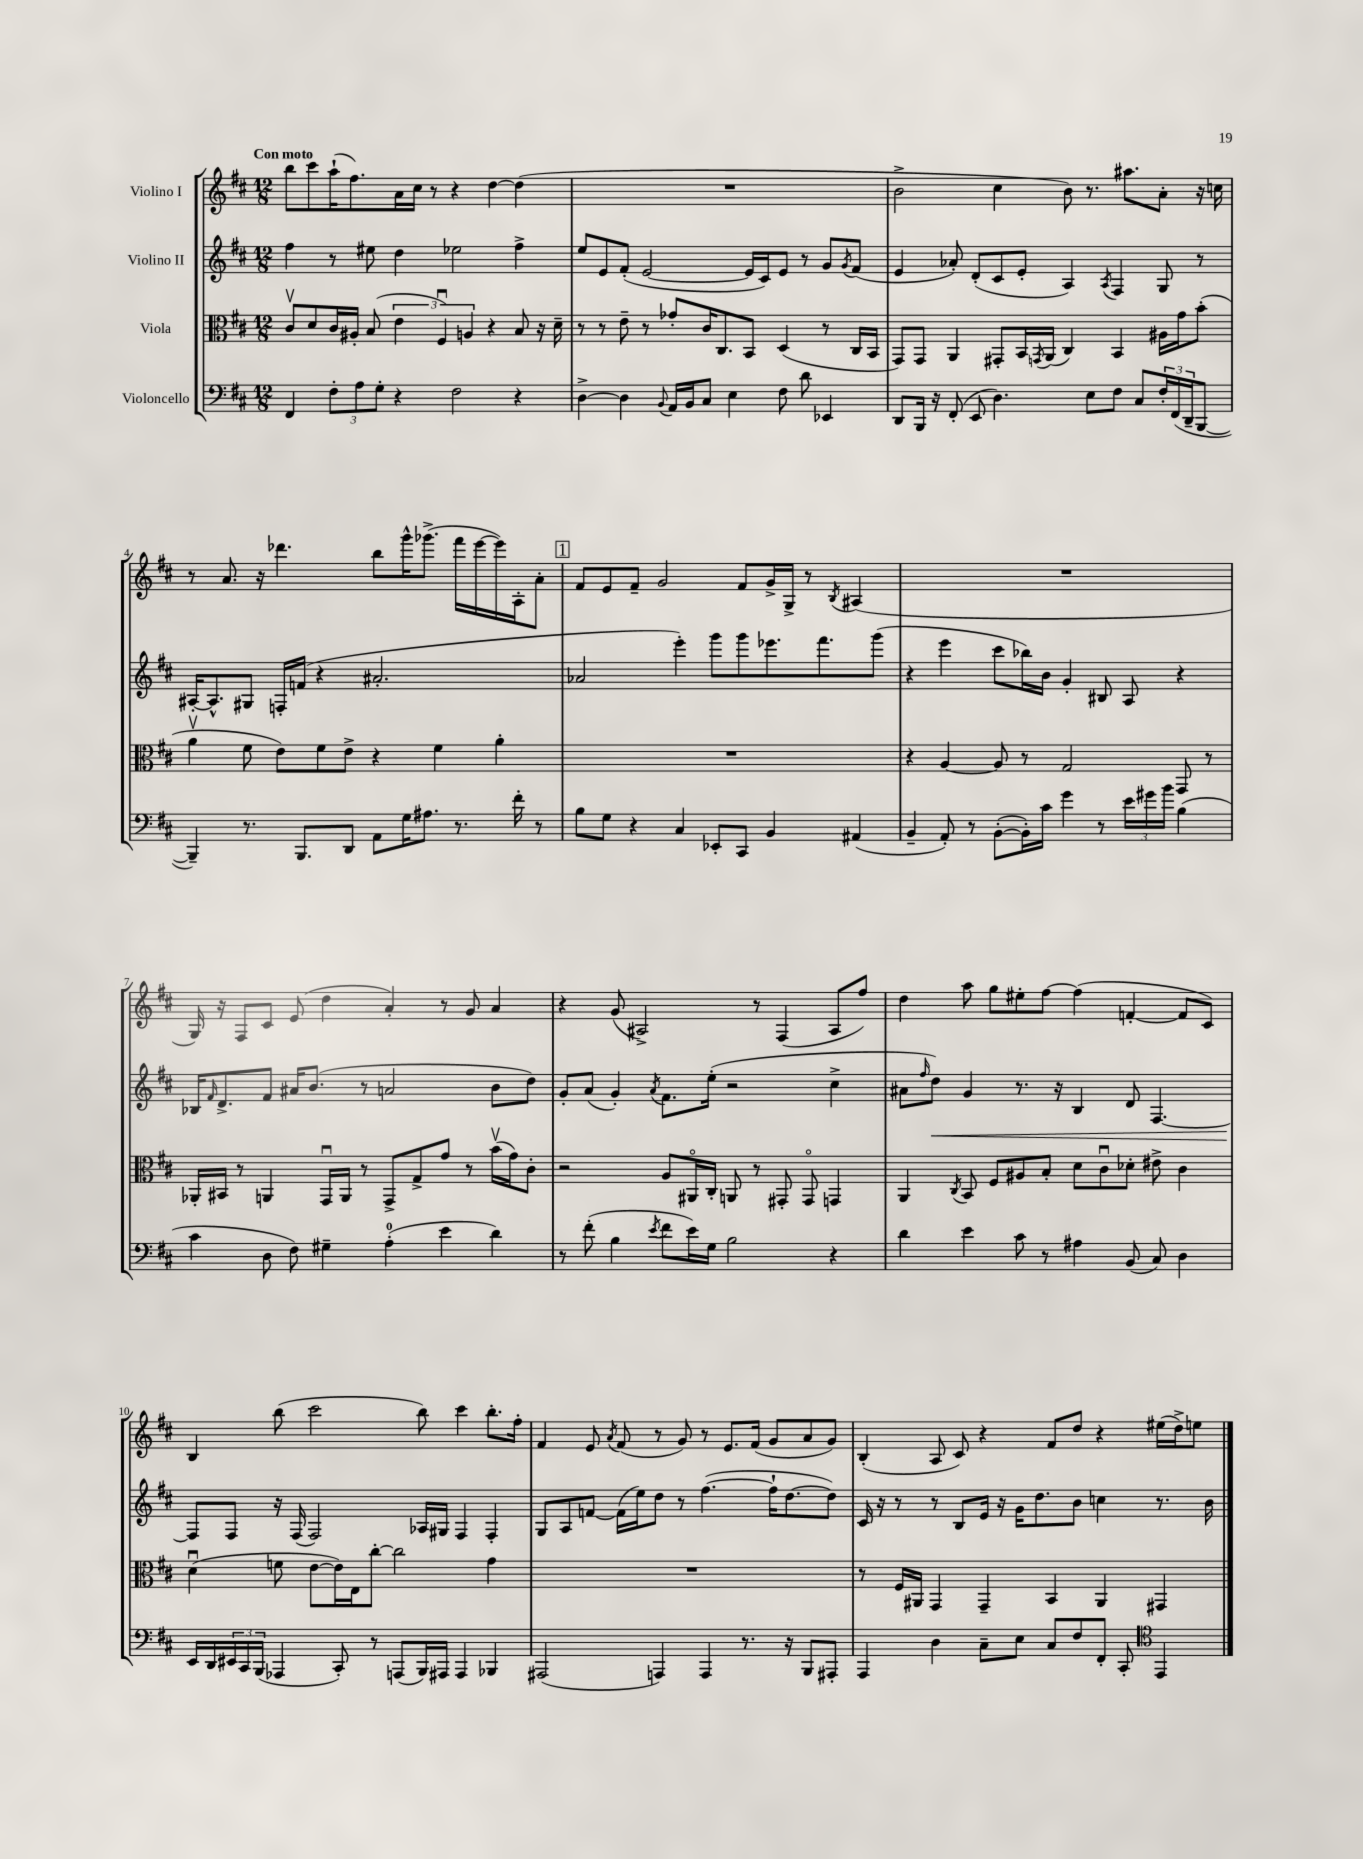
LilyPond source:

<<
\new StaffGroup <<
\new Staff = "s0" \with { instrumentName = "Violino I" } {
    \clef treble \key d \major \numericTimeSignature \time 12/8 \tempo "Con moto"
    b''8 cis'''8 a''16-!( fis''8.) a'16 cis''16 r8 r4 d''4~ d''4( |
    R1. |
    b'2-> cis''4 b'8) r8. ais''8. a'8-. r16 c''16 |
    r8 a'8. r16 des'''4. b''8 g'''16-^ ges'''8.->( fis'''16 e'''16~ e'''16) a16-. a'8-. |
    \mark \markup { \box "1" } fis'8 e'8 fis'8-- g'2 fis'8 g'16-> g16-> r8 \acciaccatura { b8 } ais4( |
    R1. |
    g16) r16 fis8 cis'8 e'8( d''4 a'4-.) r8 g'8 a'4 |
    r4 g'8( ais2->) r8 fis4( ais8 fis''8) |
    d''4 a''8 g''8 eis''8-. fis''8~ fis''4( f'4~-. f'8 cis'8) |
    b4 b''8( cis'''2 b''8) cis'''4 b''8.-. fis''16-. |
    fis'4 e'8 \acciaccatura { a'8 } fis'8( r8 g'8) r8 e'8. fis'16( g'8 a'8 g'8) |
    b4-.( a8 cis'8) r4 fis'8 d''8 r4 eis''16( d''16->) e''8 \bar "|." |
}
\new Staff = "s1" \with { instrumentName = "Violino II" } {
    \clef treble \key d \major \numericTimeSignature \time 12/8
    fis''4 r8 eis''8 d''4 ees''2 fis''4-> |
    e''8 e'8 fis'8-.( e'2~ e'16 cis'16) e'8 r8 g'8 \acciaccatura { g'8 } fis'8( |
    e'4 aes'8-.) d'8-.( cis'8 e'8-. a4) \acciaccatura { a8 } fis4 g8 r8 |
    ais16~-. ais8.-^ gis8 f16-. f'16( r4 ais'2.-. |
    \mark \markup { \box "1" } aes'2 e'''4-.) g'''8 g'''8 ees'''8. fis'''8. g'''8( |
    r4 e'''4 cis'''8 bes''16) b'16 g'4-. bis8 a8 r4 |
    bes16 \grace { fis'16 } d'8.-> fis'8 ais'16 b'8.( r8 a'2 b'8 d''8) |
    g'8-. a'8( g'4-.) \acciaccatura { a'8 } fis'8. e''16-.( r2 cis''4-> |
    ais'8 \grace { fis''16 } d''8\<) g'4 r8. r16 b4 d'8 fis4.~ |
    fis8\! fis8 r16 fis16( fis2) aes16 gis16 fis4 fis4-. |
    g8 a8 f'8~ f'16( e''16) d''8 r8 fis''4.~( fis''16-! d''8.~ d''8) |
    cis'16 r16 r8 r8 b8 e'16 r16 g'16 d''8. b'8 c''4 r8. b'16 \bar "|." |
}
\new Staff = "s2" \with { instrumentName = "Viola" } {
    \clef alto \key d \major \numericTimeSignature \time 12/8
    cis'8\upbow d'8 cis'16 ais16-. b8( \tuplet 3/2 { e'4 fis4\downbow) a4 } r4 b8 r16 d'16-- |
    r8 r8 e'8-- r8 ges'8-. cis'16 cis8. b,8 d4( r8 cis16 b,16 |
    g,8) g,8 a,4 gis,8-. b,16 \acciaccatura { g,8 } a,16( cis4) b,4 ais16 g'16 b'8-.( |
    a'4\upbow fis'8 e'8) fis'8 e'8-> r4 fis'4 a'4-. |
    \mark \markup { \box "1" } R1. |
    r4 a4~ a8 r8 g2 g,8 r8 |
    aes,16-. bis,16 r8 a,4 g,16\downbow a,16 r8 g,8-> g8-> g'8 r8 b'16\upbow( g'16) cis'8-. |
    r2 a8 ais,16\flageolet cis16-. a,8 r8 gis,8-. gis,8\flageolet g,4 |
    a,4 \acciaccatura { cis8 } b,8 fis8 ais8 b8-. d'8 cis'8\downbow des'8-. eis'8-> cis'4 |
    d'4\downbow( f'8 e'8~ e'16) e16 cis''8~-. cis''2 g'4 |
    R1. |
    r8 fis16 ais,16 g,4 g,4-- b,4 ais,4 gis,4 \bar "|." |
}
\new Staff = "s3" \with { instrumentName = "Violoncello" } {
    \clef bass \key d \major \numericTimeSignature \time 12/8
    fis,4 \tuplet 3/2 { fis8-. a8 g8-. } r4 fis2 r4 |
    d4~-> d4 \appoggiatura { b,8 } a,16 b,16 cis8 e4 fis8 d'8 ees,4 |
    d,8 b,,16 r16 fis,8-.( e,8 d4.) e8 fis8 cis8 \tuplet 3/2 { fis16-. fis,16( d,16-- } b,,8~ |
    b,,4--) r8. b,,8. d,8 a,8 g16 ais8. r8. fis'16-. r8 |
    \mark \markup { \box "1" } b8 g8 r4 cis4 ees,8-. cis,8 b,4 ais,4( |
    b,4-- a,8-.) r8 b,8~-.( b,16-.) cis'16 g'4 r8 \tuplet 3/2 { e'16 gis'16 b'16 } b4( |
    cis'4 d8 fis8) gis4-- a4-0-.( e'4 d'4) |
    r8 fis'8-.( b4 \acciaccatura { e'8 } fis'8 e'16) g16 b2 r4 |
    d'4 e'4 cis'8 r8 ais4 b,8( cis8) d4 |
    e,16 d,16 \tuplet 3/2 { eis,16 cis,16 b,,16( } aes,,4 cis,8-.) r8 a,,8( b,,16) ais,,16 ais,,4 bes,,4 |
    ais,,2( a,,4) a,,4 r8. r16 b,,8 ais,,8-. |
    a,,4 d4 cis8-- e8 cis8 fis8 fis,8-. cis,8-. \clef tenor e,4 \bar "|." |
}
>>
>>
